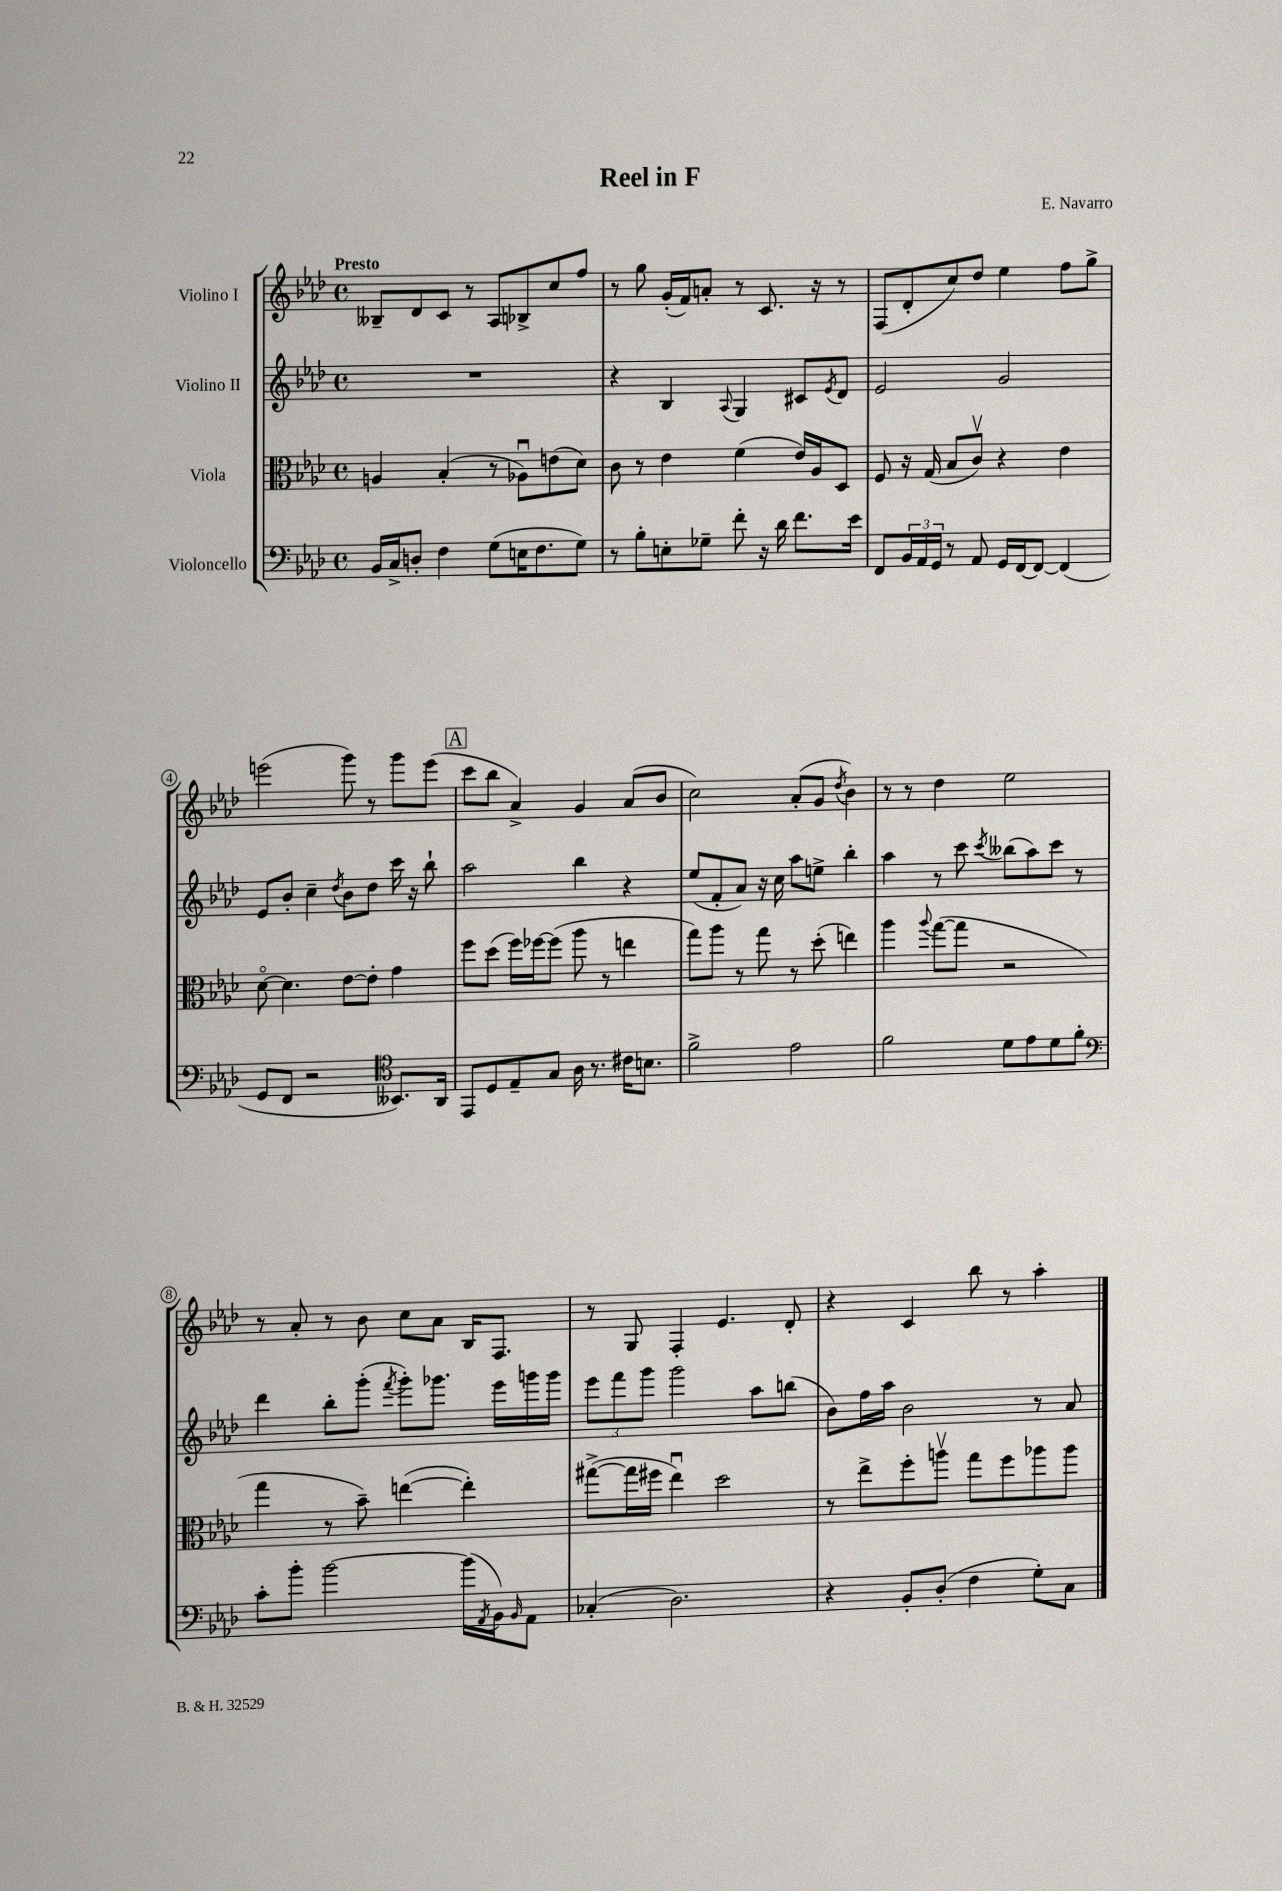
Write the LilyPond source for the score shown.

\header { title = "Reel in F" composer = "E. Navarro" }
<<
\new StaffGroup <<
\new Staff = "s0" \with { instrumentName = "Violino I" } {
    \clef treble \key aes \major \defaultTimeSignature \time 4/4 \tempo "Presto"
    beses8-- des'8 c'8 r8 aes8 bes8-> c''8 f''8 |
    r8 g''8 g'16-.( f'16) a'8-. r8 c'8. r16 r8 |
    f8( des'8-. c''8) des''8 ees''4 f''8 g''8-> |
    e'''2( g'''8) r8 g'''8 e'''8( |
    \mark \markup { \box "A" } c'''8 bes''8 aes'4->) g'4 aes'8( bes'8 |
    c''2) aes'8-.( g'8 \acciaccatura { des''8 } bes'4) |
    r8 r8 des''4 ees''2 |
    r8 aes'8-. r8 bes'8 c''8 aes'8 bes16 f8. |
    r8 g8 f4-. ees'4. des'8-. |
    r4 c'4 bes''8 r8 aes''4-. \bar "|." |
}
\new Staff = "s1" \with { instrumentName = "Violino II" } {
    \clef treble \key aes \major \defaultTimeSignature \time 4/4
    R1 |
    r4 bes4 \appoggiatura { aes8 } g4 cis'8 \acciaccatura { ees'8 } des'8 |
    ees'2 g'2 |
    ees'8 bes'8-. c''4-- \acciaccatura { des''8 } bes'8 des''8 c'''16 r16 bes''8-! |
    \mark \markup { \box "A" } aes''2 bes''4 r4 |
    ees''8( f'8-. aes'8) r16 c''16 aes''8 e''8-> bes''4-. |
    aes''4 r8 c'''8 \acciaccatura { c'''8 } beses''8( aes''8) c'''8 r8 |
    des'''4 bes''8-. g'''8-.( \acciaccatura { f'''8 } g'''8-.) ges'''8. ees'''16 g'''16 g'''16 |
    \tuplet 3/2 { ees'''8 f'''8 g'''8 } g'''2 aes''8 b''8( |
    bes'8) f''16 aes''16 bes'2 r8 aes'8 \bar "|." |
}
\new Staff = "s2" \with { instrumentName = "Viola" } {
    \clef alto \key aes \major \defaultTimeSignature \time 4/4
    a4 bes4-.( r8 aes8\downbow) e'8( des'8) |
    c'8 r8 ees'4 f'4( ees'16) aes16 des8 |
    f8 r16 g16( bes8 c'8\upbow) r4 ees'4 |
    des'8~\flageolet des'4. ees'8~ ees'8-. g'4 |
    \mark \markup { \box "A" } f''8 des''8( f''16) fes''16~ fes''8( aes''8 r8 e''4 |
    g''8) aes''8 r8 g''8 r8 des''8-.( e''4) |
    aes''4 \appoggiatura { aes''8 } g''8~( g''8 r2 |
    g''4 r8 bes'8--) e''4~( e''4-.) |
    gis''8~->( gis''16 fis''16 ees''4\downbow) des''2 |
    r8 ees''8-> f''8-. a''8\upbow g''8 f''8 aes''8 aes''8 \bar "|." |
}
\new Staff = "s3" \with { instrumentName = "Violoncello" } {
    \clef bass \key aes \major \defaultTimeSignature \time 4/4
    bes,16 c16-> d8-. f4 g8( e16 f8. g8) |
    r8 bes8-. e8-. ges8-- f'8-. r16 des'16 f'8. ees'16 |
    f,8 \tuplet 3/2 { bes,16 aes,16 g,16 } r8 aes,8 g,16 f,16~ f,8~ f,4( |
    g,8 f,8 r2 \clef tenor beses,8.) aes,16 |
    \mark \markup { \box "A" } ees,8 des8 ees8-- g8 aes16 r8. cis'16 b8. |
    f'2-> ees'2 |
    f'2 des'8 ees'8 des'8 f'8-. |
    \clef bass c'8-. bes'8-. bes'2~ bes'16( \acciaccatura { aes,8 } bes,16) \grace { bes,16 } aes,8 |
    ces4-.( des2.) |
    r4 bes,8-. des8-.( f4 g8-.) c8 \bar "|." |
}
>>
>>
\layout { \context { \Score \override BarNumber.stencil = #(make-stencil-circler 0.1 0.3 ly:text-interface::print) } }
